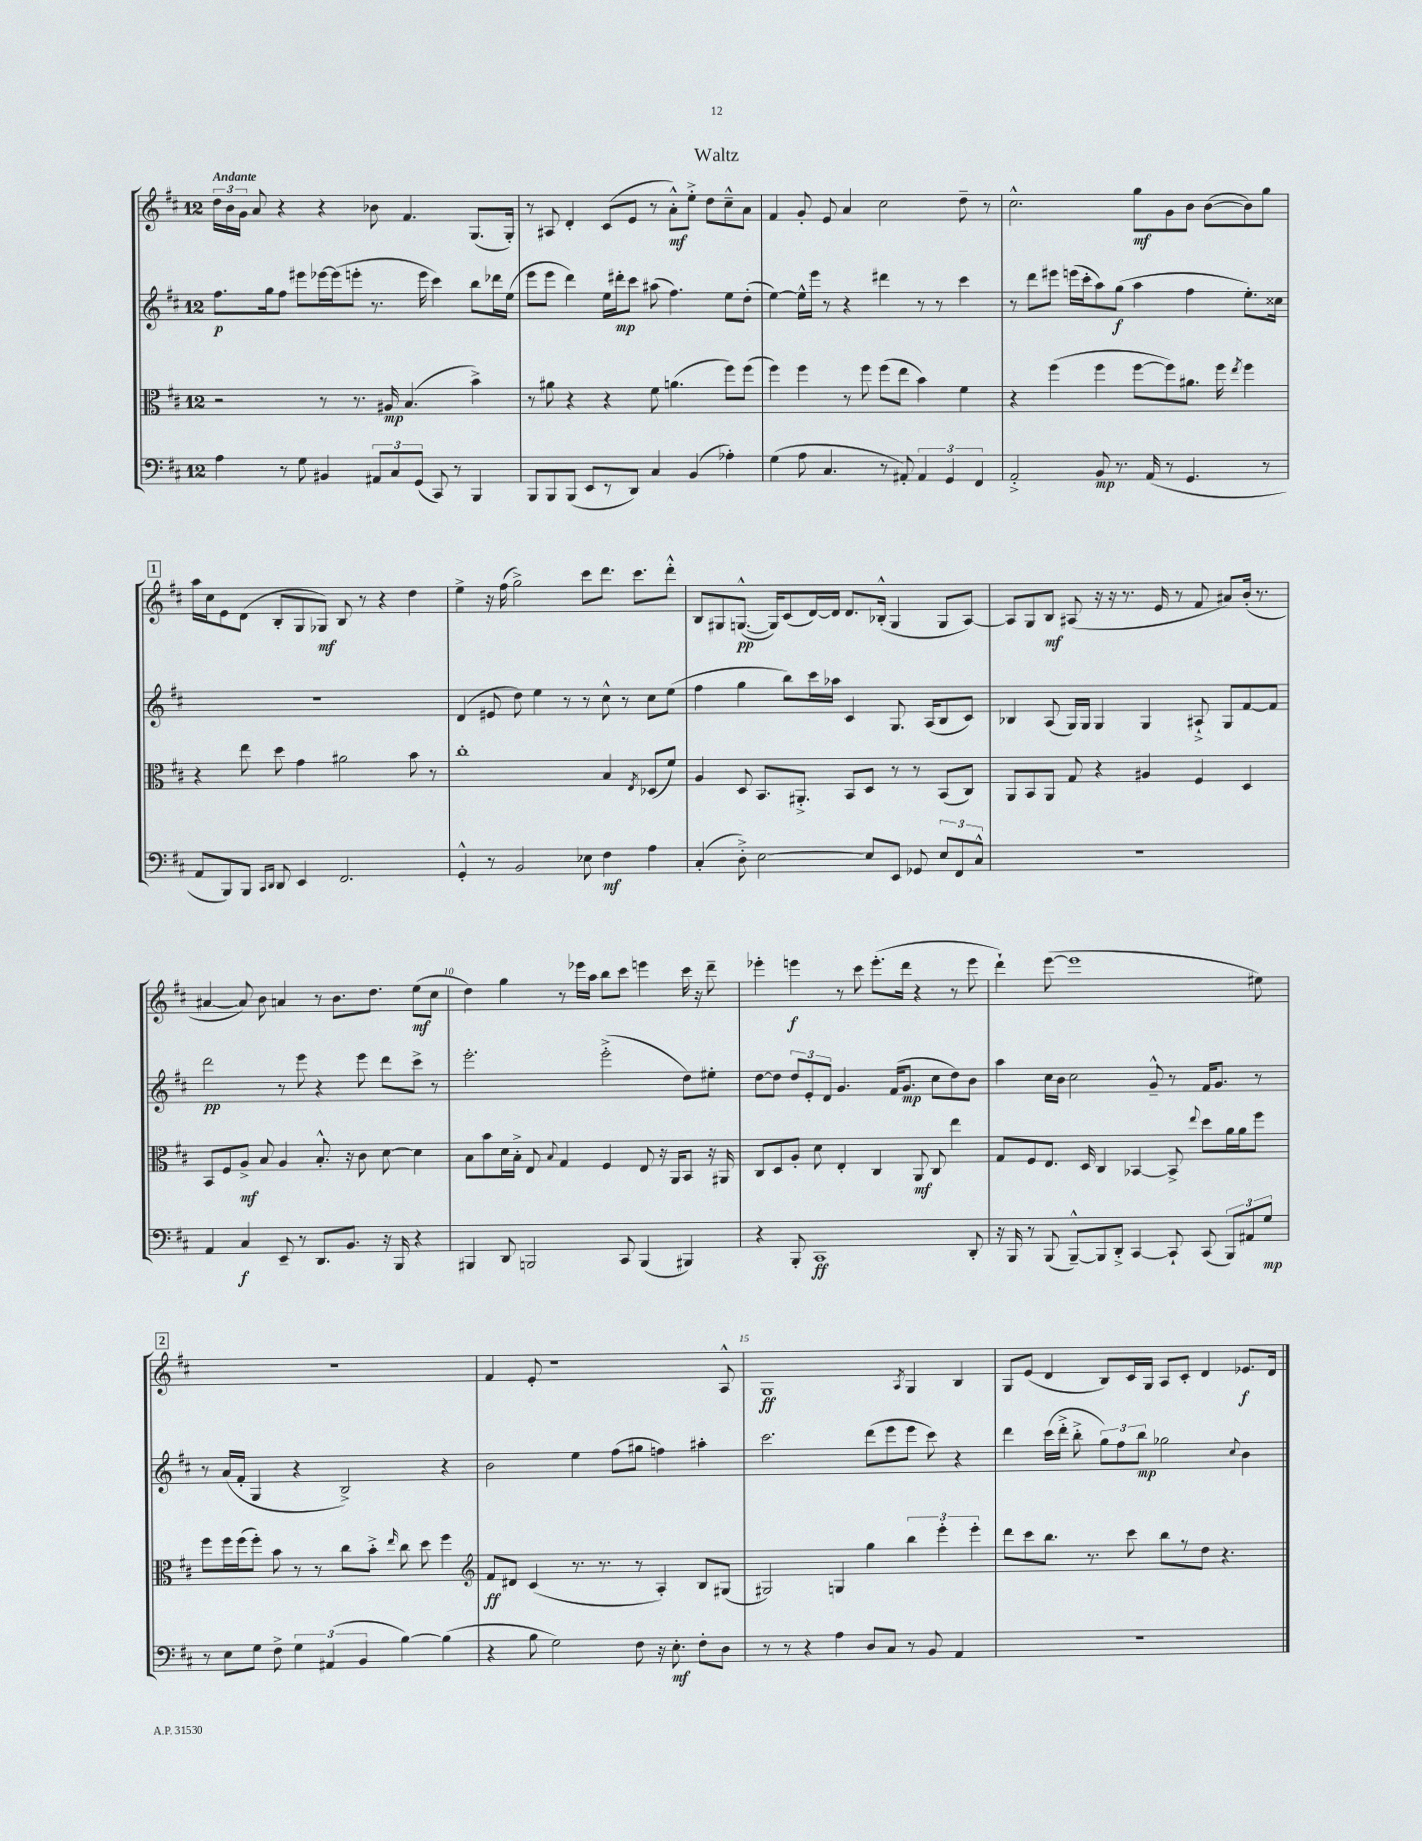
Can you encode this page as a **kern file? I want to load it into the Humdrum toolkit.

**kern	**kern	**kern	**kern
*staff4	*staff3	*staff2	*staff1
*clefF4	*clefC3	*clefG2	*clefG2
*k[f#c#]	*k[f#c#]	*k[f#c#]	*k[f#c#]
*M12/8	*M12/8	*M12/8	*M12/8
4A\	2r	8.ff#\L	24dd\LL
.	.	.	24b\
.	.	.	24g\JJ
.	.	.	8a/
.	.	16gg\k	.
8r	.	8ff#\J	4r
8G\	.	8eee#\L	.
4BB#/	8r	[16eee-\L	4r
.	.	(16eee-\]J	.
.	8.r	8eee'\J	.
12AA#/L	.	8.r	8b-\
.	16A#/	.	.
12C#/	.	.	.
.	(4.B/	.	4.f#/
(12GG/J	.	.	.
.	.	16eee\	.
8CC#/)	.	4ccc#\)	.
8r	.	.	.
4BBB/	4b^\)	8bb\L	(8.G/L
.	.	16ddd-\L	.
.	.	(16ee\JJ	16G'/Jk)
=	=	=	=
8BBB/L	8r	8eee\L	8r
8BBB/	8a#\	8eee\J	8A#/
(8BBB/J	4r	4ddd\)	4d'/
8EE/L	.	.	.
8r	4r	16ee\LL	(8c#/L
.	.	16ddd#'\J	.
8DD/J)	.	8ccc#\J	8e/J
4C#/	8f#\	(8aa#\	8r
.	(4.a\	4.ff#\)	8a'^^\L)
(4BB/	.	.	8ee'^\J
.	.	.	8dd\L
4A-'\)	8ff#\L)	8ee\L	8cc#~^^\
.	(8ff#\J	(8dd'\J	8a\J
=	=	=	=
(4G\	4ff#\)	[4ee\)	4f#/
8A\	4ff#\	16ee^^\]LL	8g'/
.	.	16eee\JJ	.
4.C#/	.	8r	8e/
.	8r	4r	4a/
.	8ff#\	.	.
8r	(8ff#\L	4ddd#\	2cc#\
8AA#'/)	8ee\J	.	.
6AA#/	4b\)	8r	.
.	.	8r	.
6GG/	.	.	.
.	4f#\	4ccc#\	8dd~\
6FF#/	.	.	.
.	.	.	8r
=	=	=	=
2AA'^/	4r	8r	2.cc#^^\
.	.	8ddd\L	.
.	(4ff#\	8eee#\J	.
.	.	(16eee\LL	.
.	.	16ccc#'\J	.
8BB/	4ff#\	8aa\)	.
8.r	.	(8gg\J	.
.	[8ff#\L	4aa\	8gg\L
(16AA/	.	.	.
8r	8ff#\])	.	8g\
4.GG/	8.a#\J	4ff#\	8b\J
.	.	.	([8b\L
.	16ff#\	.	.
.	8qee/	.	.
.	4ff#\	8.ee'\L)	8b\])
8r	.	.	8gg\J
.	.	16cc##\Jk	.
=	=	=	=
8AA/L	4r	1.r	16aa\LL
.	.	.	16cc#\J
8BBB/)	.	.	8e\
8BBB/J	8ee\	.	(8d\J
16qqCC#/LL	.	.	.
16qqDD/JJ	.	.	.
8DD/	8dd\	.	8B'/L
4EE/	4g\	.	8G/
.	.	.	8G-/J)
2.FF#/	2a#\	.	8B/
.	.	.	8r
.	.	.	4r
.	8b\	.	4dd\
.	8r	.	.
=	=	=	=
4GG'^^/	1cc#'	(4d/	4ee^\
8r	.	8e#/	16r
.	.	.	(16ff#\
2BB/	.	8dd\)	2gg^\)
.	.	4ee\	.
.	.	8r	.
8E-\	.	8r	8ccc#\L
4F#\	4B/	8cc#^^\	8.ddd\J
.	.	8r	.
.	.	.	8.ccc#\L
.	8qE/	.	.
4A\	(8D-/L	8cc#\L	.
.	8f#/J)	(8ee\J	8ddd'^^\J
=	=	=	=
(4C#'/	4A/	4ff#\	8B/L
.	.	.	8G#/
8D'^\)	8D/	4gg\	([8.G^^/J
[2E\	8.BB/L	.	.
.	.	.	16G/]LK)
.	.	8bb\L)	(8c#/
.	8.AA#'^/J	.	.
.	.	16ccc#\L	[16d/L)
.	.	16aa-\JJ	16d/]JJ
.	8BB/L	4c#/	8.d/L
8E/]L	8D/J	.	.
.	.	.	(16B-'^^/Jk
8EE/J	8r	8.G/	4G/
8GG-/	8r	.	.
.	.	(16A/LK	.
12E/L	(8BB/L	8B/	8G/L
12FF#/	.	.	.
.	8C#/J)	8c#/J)	[8A/J)
12C#^^/J	.	.	.
=	=	=	=
1.r	8AA/L	4B-/	8A/]L
.	8BB/	.	8G/
.	8AA/J	(8A/	8B/J
.	8G/	16G/LL)	(8A#/
.	.	16G/JJ	.
.	4r	4G/	16r
.	.	.	16r
.	.	.	8.r
.	4A#/	4G/	.
.	.	.	16e/
.	.	.	8r
.	4F#/	8A#`^/	8f#/
.	.	8G/L	8a#/L)
.	4D/	[8f#/	(16b'/Jk
.	.	.	8.r
.	.	8f#/]J	.
=	=	=	=
4AA/	8BB/L	2ddd\	[4a#/
.	8F#/	.	.
4C#/	8A^/J	.	8a#/])
.	8B/	.	8b\
8EE~/	4A/	8r	4a/
8r	.	8eee\	.
8.DD/L	8.B'^^/	4r	8r
.	.	.	8.b\L
8.BB/J	16r	.	.
.	8c#\	8eee\	.
.	.	.	8.dd\J
16r	[8d\	8ddd\L	.
16BBB/	.	.	.
4r	4d\]	8ccc#^\J	(8ee\L
.	.	8r	8cc#\J
=	=	=	=
4BBB#/	8B\L	2.eee'\	4dd\)
.	8b\	.	.
8DD/	16d\L	.	4gg\
.	16B'^\JJ	.	.
2BBB/	8E/	.	.
.	8qqB/	.	.
.	4G/	.	8r
.	.	.	16eee-\LL
.	.	.	16aa\JJ
.	4F#/	(2eee'^\	8bb\L
8CC#/	.	.	8ccc#\J
(4BBB/	8E/	.	4eee\
.	16r	.	.
.	16AA/LK	.	.
4BBB#/)	8BB/J	8dd\L)	16ccc#\
.	.	.	16r
.	16r	8ee#'\J	8ddd~\
.	16AA#/	.	.
=	=	=	=
4r	8C#/L	[8dd\L	4eee-'\
.	8D/	8dd\]J	.
8BBB'/	8A'/J	12dd/L	4eee\
.	.	12e'/	.
1CC#	8d\	.	.
.	.	12d/J	.
.	4E'/	4.g/	8r
.	.	.	8ccc#\
.	4C#/	.	(8.eee'\L
.	.	(16f#/LK	.
.	.	8.g/J	16ddd\Jk
.	8AA/	.	4r
.	8C#/	8cc#\L	.
.	4ee\	8dd\)	8r
8DD'/	.	8b\J	8eee\
=	=	=	=
16r	8G/L	4aa\	4ddd`\)
16BBB/	.	.	.
8r	8F#/	.	.
(8BBB/	8.E/J	16cc#\LL	([8eee\
.	.	16b\JJ	.
[8BBB~^^/L)	.	2cc#\	1eee]
.	16D/	.	.
8BBB/]	4C#/	.	.
8DD'^/J	.	.	.
[4CC#/	[4BB-/	.	.
.	.	8g~^^/	.
8CC#`/]	8BB-^/]	8r	.
.	8qqee/	.	.
(8CC#/	8dd\L	16f#/LK	.
.	.	8.g/J	.
12BBB/L)	16a\L	.	.
.	16a\J	.	.
12AA#/	.	.	.
.	8ff#\J	8r	8ee#\)
12G/J	.	.	.
=	=	=	=
8r	8ff#\L	8r	1.r
8E\L	16ff#\L	(16a/LL	.
.	(16ff#\J	16f#'/JJ	.
8G\J	8ff#'\J)	4G/	.
8F#^\	8b\	.	.
6G\	8r	4r	.
.	8r	.	.
(6AA#/	.	.	.
.	8cc#\L	2B^/)	.
6BB/	.	.	.
.	8b'^\J	.	.
.	16qqee/	.	.
[4B\)	8cc#\	.	.
.	8dd\	.	.
(4B\]	4ff#\	4r	.
=	=	=	=
*	*clefG2	*	*
4r	8f#/L	2b\	4f#/
.	8d#/J	.	.
8B\	(4c#/	.	8e'/
2G\)	.	.	1r
.	8.r	4ee\	.
.	8.r	.	.
.	.	(8ff#\L	.
8F#\	8r	8gg#\J	.
16r	4A'/)	4ff\)	.
8.E'\	.	.	.
8F#'\L	8B/L	4aa#'\	.
8D\J	(8G#/J	.	8A^^/
=	=	=	=
8r	2G#/)	2.ccc#\	1G
8r	.	.	.
4r	.	.	.
4A\	4G/	.	.
8D/L	4gg\	(8ddd\L	.
8C#/J	.	8eee\	.
.	.	.	8qA/
8r	6bb\	8eee\J	4G/
8BB/	.	8ccc#\)	.
.	6eee'\	.	.
4AA/	.	4r	4B/
.	6eee'\	.	.
=	=	=	=
1.r	8ddd\L	4ddd\	8G/L
.	8ccc#\	.	(8e/J
.	8.bb\J	(16ccc#\LL	4d/
.	.	16ddd'^\JJ	.
.	.	8bb'^\	.
.	8.r	.	.
.	.	12gg\L)	8B/L)
.	.	12ff#\	.
.	8ccc#\	.	16c#/L
.	.	12bb\J	.
.	.	.	16G/JJ
.	8bb\L	2gg-\	8A/L
.	8r	.	8c#'/J
.	8dd\J	.	4d/
.	4.r	.	.
.	.	8qqcc#/	.
.	.	4b\	8.e-/L
.	.	.	16d/Jk
==	==	==	==
*-	*-	*-	*-
